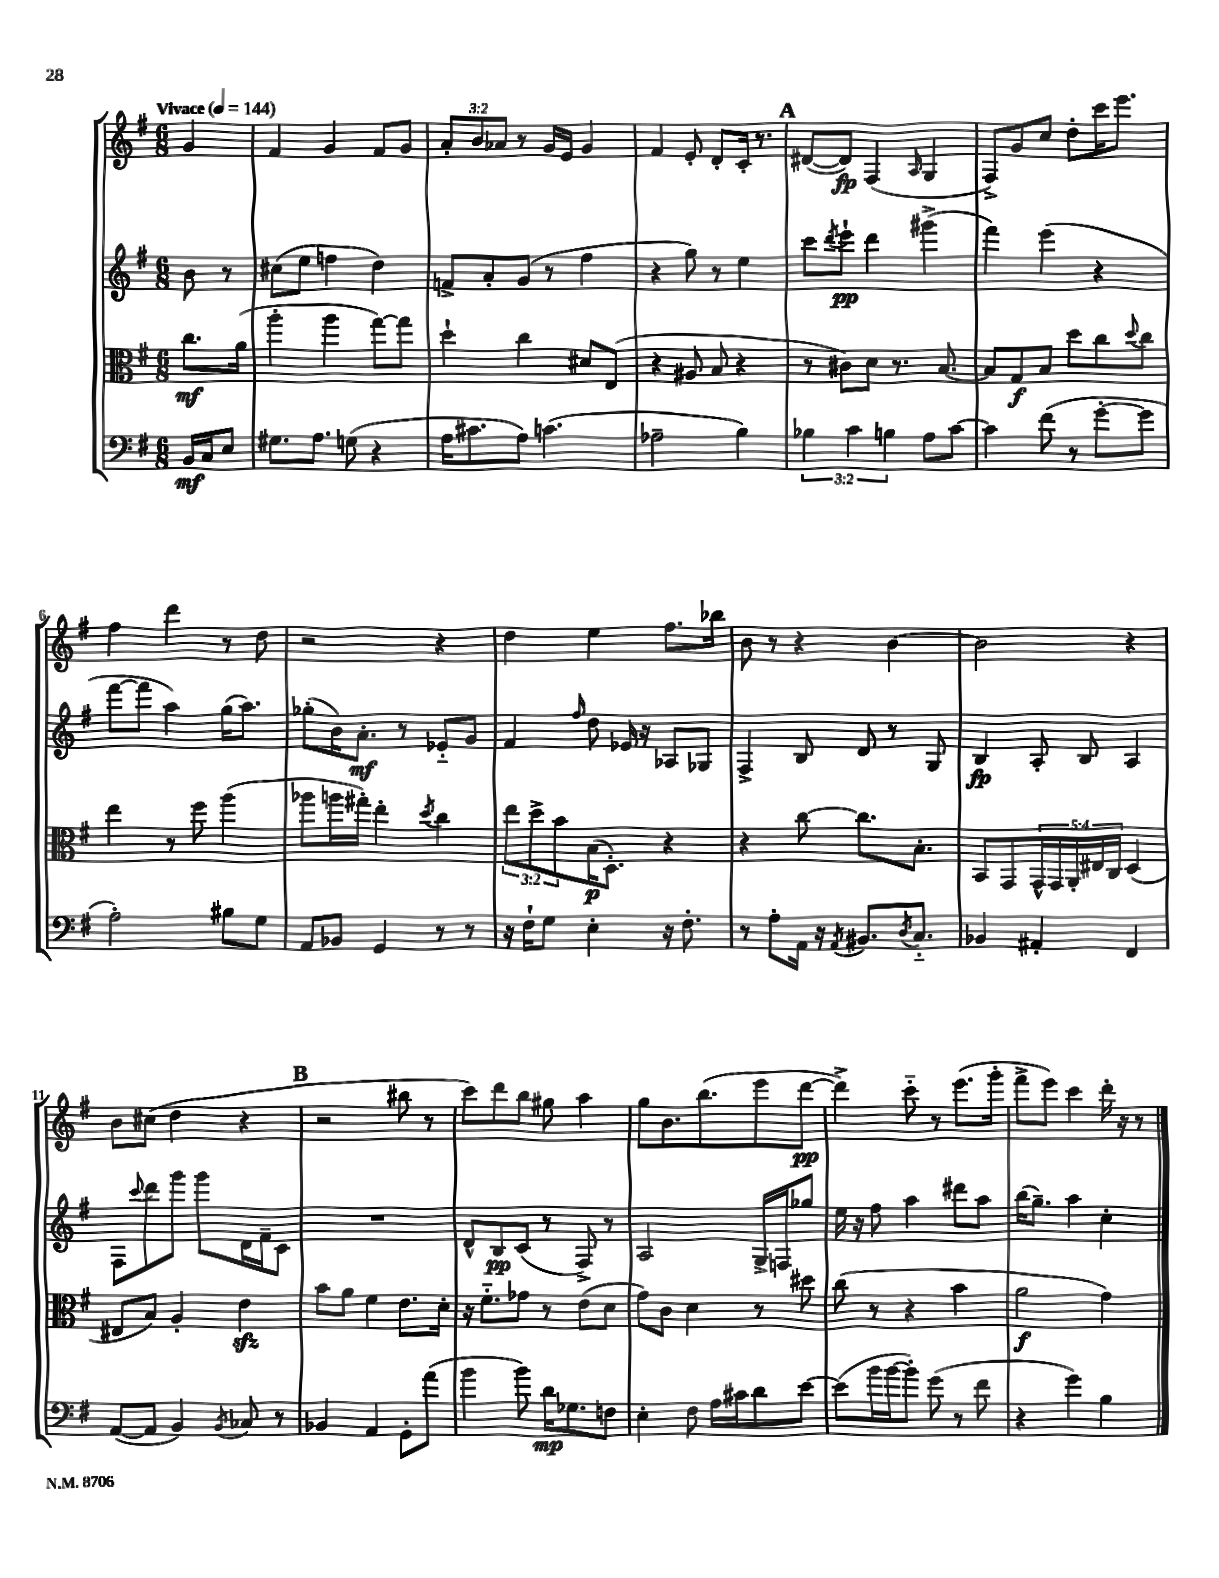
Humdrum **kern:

**kern	**dynam	**kern	**dynam	**kern	**dynam	**kern	**dynam
*part4	*part4	*part3	*part3	*part2	*part2	*part1	*part1
*staff4	*staff4	*staff3	*staff3	*staff2	*staff2	*staff1	*staff1
*clefF4	*	*clefC3	*	*clefG2	*	*clefG2	*
*k[f#]	*	*k[f#]	*	*k[f#]	*	*k[f#]	*
*M6/8	*	*M6/8	*	*M6/8	*	*M6/8	*
*MM144	*	*MM144	*	*MM144	*	*MM144	*
=	=	=	=	=	=	=	=
!	!	!	!	!	!	!LO:TX:a:B:t=Vivace	!
16BB/LL	mf	8.cc\L	mf	8b\	.	4g/	.
16C/J	.	.	.	.	.	.	.
8E/J	.	.	.	8r	.	.	.
.	.	(16a\Jk	.	.	.	.	.
=1	=1	=1	=1	=1	=1	=1	=1
8.G#X\L	.	4aa'\	.	(8cc#X\L	.	4f#/	.
.	.	.	.	8ee\J	.	.	.
8.A\J	.	.	.	.	.	.	.
.	.	4aa\	.	4ffn\	.	4g/	.
(8Gn\	.	.	.	.	.	.	.
4r	.	[8gg\L)	.	4dd\)	.	8f#/L	.
.	.	8gg\J]	.	.	.	8g/J	.
=2	=2	=2	=2	=2	=2	=2	=2
16A\KL	.	4dd`\	.	8fn^/L	.	12a'/L	.
8.c#X\	.	.	.	.	.	.	.
.	.	.	.	.	.	12b/	.
.	.	.	.	8a'/	.	.	.
.	.	.	.	.	.	12a-X/J	.
8A\J)	.	4cc\	.	(8g/J	.	8r	.
(4.cn\	.	.	.	8r	.	16g/LL	.
.	.	.	.	.	.	16e/JJ	.
.	.	8d#X/L	.	4ff#\	.	4g/	.
.	.	(8E/J	.	.	.	.	.
=3	=3	=3	=3	=3	=3	=3	=3
2A-X~\	.	4r	.	4r	.	4f#/	.
.	.	8A#X/	.	8gg\)	.	8e'/	.
.	.	8B/	.	8r	.	8d'/L	.
4B\)	.	4r	.	4ee\	.	16c'/Jk	.
.	.	.	.	.	.	8.r	.
!!LO:REH:place=s1:t=A
=4	=4	=4	=4	=4	=4	=4	=4
6B-X\	.	8r	.	8ccc\L	.	([8d#X/L	.
.	.	.	.	8qddd/	.	.	.
.	.	8c#X\L)	.	8eee`\J	pp	8d#/J])	fp
6c\	.	.	.	.	.	.	.
.	.	8d\J	.	4ddd\	.	(4F#/	.
6Bn\	.	.	.	.	.	.	.
.	.	8.r	.	.	.	.	.
.	.	.	.	.	.	16qqA/	.
8A\L	.	.	.	(4ggg#X^\	.	4G/	.
.	.	[8.B/	.	.	.	.	.
[8c\J	.	.	.	.	.	.	.
=5	=5	=5	=5	=5	=5	=5	=5
4c\]	.	8B/L]	.	4fff#\)	.	8F#^/L)	.
.	.	8G/	f	.	.	8g/	.
(8f#\	.	8B/J	.	(4eee\	.	8cc/J	.
8r	.	8dd\L	.	.	.	8dd'\L	.
[8g'\L	.	8cc\	.	4r	.	16ccc\K	.
.	.	.	.	.	.	8.eee\J	.
.	.	8qqdd/	.	.	.	.	.
8g\J]	.	8cc\J	.	.	.	.	.
!!LO:LB:g=z
=6	=6	=6	=6	=6	=6	=6	=6
2A'\)	.	4ee\	.	[8fff#\L	.	4ff#\	.
.	.	.	.	8fff#\J]	.	.	.
.	.	8r	.	4aa\)	.	4ddd\	.
.	.	8ff#\	.	.	.	.	.
8B#X\L	.	(4aa\	.	(16gg\KL	.	8r	.
.	.	.	.	8.aa\J)	.	.	.
8G\J	.	.	.	.	.	8dd\	.
=7	=7	=7	=7	=7	=7	=7	=7
8AA/L	.	8aa-X\L	.	(8gg-X'\L	.	2r	.
8BB-X/J	.	16aan\L	.	16b\K)	.	.	.
.	.	16gg#X'\JJ)	.	8.a'\J	mf	.	.
4GG/	.	4ee'\	.	.	.	.	.
.	.	.	.	8r	.	.	.
.	.	8qdd/	.	.	.	.	.
8r	.	4cc\	.	8e-X/L	.	4r	.
8r	.	.	.	8g/J	.	.	.
=8	=8	=8	=8	=8	=8	=8	=8
16r	.	12ee\L	.	4f#/	.	4dd\	.
16F#`\KL	.	.	.	.	.	.	.
.	.	12dd^\	.	.	.	.	.
8G\J	.	.	.	.	.	.	.
.	.	12b\	.	.	.	.	.
.	.	.	.	16qqff#/	.	.	.
4E'\	.	(16B\K	p	8dd\	.	4ee\	.
.	.	8.D'\J)	.	.	.	.	.
.	.	.	.	16e-X/	.	.	.
.	.	.	.	16r	.	.	.
16r	.	4r	.	8A-X/L	.	8.ff#\L	.
8.F#'\	.	.	.	.	.	.	.
.	.	.	.	8G-X/J	.	.	.
.	.	.	.	.	.	16bb-X\Jk	.
=9	=9	=9	=9	=9	=9	=9	=9
8r	.	4r	.	4F#^/	.	8b\	.
8A'\L	.	.	.	.	.	8r	.
16AA\Jk	.	[8cc\	.	8B/	.	4r	.
16r	.	.	.	.	.	.	.
8qAA/	.	.	.	.	.	.	.
8.BB#X/L	.	8.cc\L]	.	8d/	.	.	.
.	.	.	.	8r	.	[4b\	.
8qD/	.	.	.	.	.	.	.
8.C/J	.	8.B'\J	.	.	.	.	.
.	.	.	.	8G/	.	.	.
=10	=10	=10	=10	=10	=10	=10	=10
4BB-X/	.	8BB/L	.	4B/	fp	2b\]	.
.	.	8GG/	.	.	.	.	.
4AA#X'/	.	20GG^^/L	.	8A'/	.	.	.
.	.	20GG/	.	.	.	.	.
.	.	20AA'/	.	.	.	.	.
.	.	.	.	8B/	.	.	.
.	.	20E#X/	.	.	.	.	.
.	.	20C/JJ	.	.	.	.	.
4FF#/	.	(4D/	.	4A/	.	4r	.
!!LO:LB:g=z
=11	=11	=11	=11	=11	=11	=11	=11
([8AA/L	.	8E#X/L	.	8F#\L	.	8b\L	.
.	.	.	.	8qqccc/	.	.	.
8AA/J]	.	8B/J)	.	8ddd\	.	(8cc#X\J	.
4BB/)	.	4A'/	.	8ggg\J	.	4dd\	.
.	.	.	.	8ggg\L	.	.	.
8qBB/	.	.	.	.	.	.	.
8C-X/	.	4ezz\	.	16d\L	.	4r	.
.	.	.	.	16f#~\J	.	.	.
8r	.	.	.	8c\J	.	.	.
!!LO:REH:place=s1:t=B
=12	=12	=12	=12	=12	=12	=12	=12
4BB-X/	.	8b\L	.	2.r	.	2r	.
.	.	8a\J	.	.	.	.	.
4AA/	.	4f#\	.	.	.	.	.
8GG'\L	.	8.e\L	.	.	.	8bb#X\	.
(8a\J	.	.	.	.	.	8r	.
.	.	16d'\Jk	.	.	.	.	.
=13	=13	=13	=13	=13	=13	=13	=13
4b\	.	16r	.	8d^^/L	.	8ccc\L)	.
.	.	8.f#\L	.	.	.	.	.
.	.	.	.	8B/	pp	8ddd\	.
8b\)	.	8g-X\J	.	(8c/J	.	8bb\J	.
16d\KL	mp	8r	.	8r	.	8gg#X\	.
8.G-X\	.	.	.	.	.	.	.
.	.	(8e\L	.	8F#^/)	.	4aa\	.
8Fn\J	.	8d\J	.	8r	.	.	.
=14	=14	=14	=14	=14	=14	=14	=14
4E'\	.	8g\L)	.	2A/	.	8gg\L	.
.	.	8c\J	.	.	.	8.b\	.
8F#\	.	4d\	.	.	.	.	.
.	.	.	.	.	.	(8.bb\	.
16A\LL	.	.	.	.	.	.	.
16c#X\J	.	.	.	.	.	.	.
8d\	.	8r	.	16G^/LL	.	8eee\	.
.	.	.	.	16Fn/J	.	.	.
[8e\J	.	8dd#X\	.	8gg-X/J	.	[8ddd\J	pp
=15	=15	=15	=15	=15	=15	=15	=15
(8e\L]	.	(8cc\	.	16ee\	.	4ddd^\])	.
.	.	.	.	16r	.	.	.
16b\L	.	8r	.	8ff#\	.	.	.
[16b\J	.	.	.	.	.	.	.
8b'\J])	.	4r	.	4aa\	.	8ccc\	.
(8g\	.	.	.	.	.	8r	.
8r	.	4b\	.	8ddd#X\L	.	(8.eee\L	.
8f#\	.	.	.	8aa\J	.	.	.
.	.	.	.	.	.	16ggg'\Jk	.
=16	=16	=16	=16	=16	=16	=16	=16
4r	.	2a\	f	(16bb\KL	.	8fff#^\L	.
.	.	.	.	8.gg~\J)	.	.	.
.	.	.	.	.	.	8eee\J)	.
4g\)	.	.	.	4aa\	.	4ccc\	.
4B\	.	4g\)	.	4cc'\	.	16ddd'\	.
.	.	.	.	.	.	16r	.
.	.	.	.	.	.	8r	.
==	==	==	==	==	==	==	==
*-	*-	*-	*-	*-	*-	*-	*-
